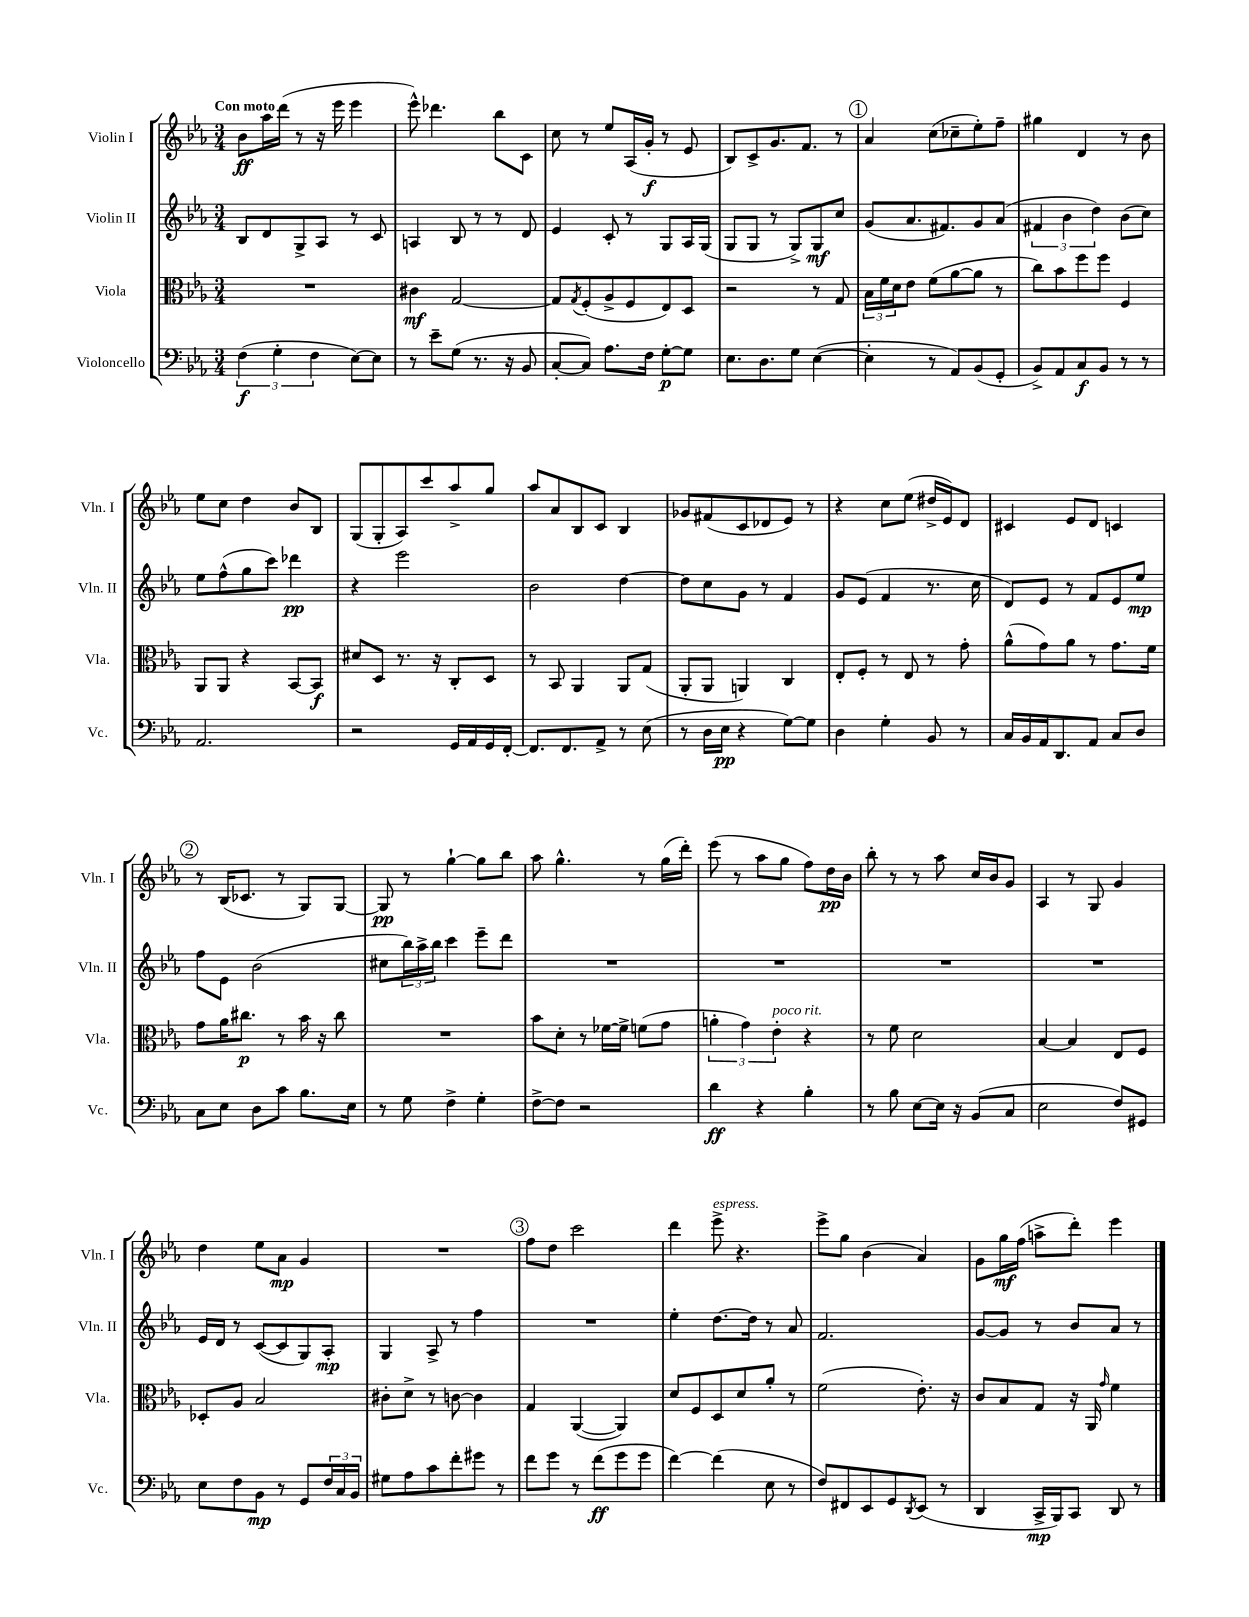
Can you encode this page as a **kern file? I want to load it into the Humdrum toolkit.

**kern	**kern	**kern	**kern
*staff4	*staff3	*staff2	*staff1
*clefF4	*clefC3	*clefG2	*clefG2
*k[b-e-a-]	*k[b-e-a-]	*k[b-e-a-]	*k[b-e-a-]
*M3/4	*M3/4	*M3/4	*M3/4
(6F	2.r	8B-	8b-
.	.	8d	16aa-
6G'	.	.	.
.	.	.	(16ddd
.	.	8G^	8r
6F	.	.	.
.	.	8A-	16r
.	.	.	16eee-
[8E-)	.	8r	4eee-
8E-]	.	8c	.
=	=	=	=
8r	4c#	4A	8eee-^^)
8e-~	.	.	4.ddd-
(8G	[2G	8B-	.
8.r	.	8r	.
.	.	8r	8bb-
16r	.	.	.
8BB-	.	8d	8c
=	=	=	=
[8C'	8G]	4e-	8cc
.	8qG	.	.
8C])	(8F'	.	8r
8.A-	8A-^	8c'	8ee-
.	8F	8r	(16A-
16F	.	.	16g'
[8G'	8E-)	8G	8r
8G]	8D	16A-	8e-
.	.	(16G	.
=	=	=	=
8.E-	2r	8G	8B-)
.	.	8G	8c^
8.D	.	.	.
.	.	8r	8.g
8G	.	8G^)	.
.	.	.	8.f
([4E-	8r	8G	.
.	8G	8cc	8r
=	=	=	=
4E-']	24B-	(8g	4a-
.	24f	.	.
.	24d	.	.
.	8e-	8.a-	.
8r	(8f	.	(8cc
.	.	8.f#)	.
8AA-)	[8a-	.	8cc-~
(8BB-	8a-]	8g	8ee-')
8GG'	8r	(8a-	8ff~
=	=	=	=
8BB-^)	8cc)	6f#	4gg#
8AA-	8b-	.	.
.	.	6b-	.
8C	8ff	.	4d
.	.	6dd)	.
8BB-	8ff	.	.
8r	4F	(8b-	8r
8r	.	8cc)	8b-
=	=	=	=
2.AA-	8AA-	8ee-	8ee-
.	8AA-	(8ff^^	8cc
.	4r	8gg	4dd
.	.	8ccc)	.
.	[8BB-	4ddd-	8b-
.	8BB-]	.	8B-
=	=	=	=
2r	8d#	4r	(8G
.	8D	.	8G'
.	8.r	2eee-	8A-)
.	.	.	8ccc
.	16r	.	.
16GG	8C'	.	8aa-^
16AA-	.	.	.
16GG	8D	.	8gg
[16FF'	.	.	.
=	=	=	=
8.FF]	8r	2b-	8aa-
.	8BB-	.	8a-
8.FF	.	.	.
.	4AA-	.	8B-
8AA-^	.	.	8c
8r	8AA-	[4dd	4B-
(8E-	(8G	.	.
=	=	=	=
8r	8AA-'	8dd]	8g-
16D	8AA-	8cc	(8f#
16E-	.	.	.
4r	4AA)	8g	8c
.	.	8r	8d-
[8G)	4C	4f	8e-)
8G]	.	.	8r
=	=	=	=
4D	8E-'	8g	4r
.	8F'	(8e-	.
4G'	8r	4f	8cc
.	8E-	.	(8ee-
8BB-	8r	8.r	16dd#^
.	.	.	16e-)
8r	8g'	.	8d
.	.	16cc	.
=	=	=	=
16C	(8a-^^	8d)	4c#
16BB-	.	.	.
16AA-	8g)	8e-	.
8.DD	.	.	.
.	8a-	8r	8e-
8AA-	8r	8f	8d
8C	8.g	8e-	4c
8D	.	8ee-	.
.	16f	.	.
=	=	=	=
8C	8g	8ff	8r
8E-	16a-	8e-	(16B-
.	8.cc#	.	8.c-
8D	.	(2b-	.
8c	8r	.	8r
8.B-	16b-	.	8G)
.	16r	.	.
.	8cc#	.	[8G
16E-	.	.	.
=	=	=	=
8r	2.r	8cc#	8G]
8G	.	24bb-)	8r
.	.	24aa-^	.
.	.	24bb-	.
4F^	.	4ccc	[4gg`
4G'	.	8eee-~	8gg]
.	.	8ddd	8bb-
=	=	=	=
[8F^	8b-	2.r	8aa-
8F]	8d'	.	4.gg^^
2r	8r	.	.
.	[16f-	.	.
.	16f-^]	.	.
.	(8f	.	8r
.	8g	.	(16gg
.	.	.	16ddd')
=	=	=	=
4d	6a'	2.r	(8eee-
.	.	.	8r
.	6g)	.	.
4r	.	.	8aa-
.	6e-'	.	.
.	.	.	8gg
4B-'	4r	.	8ff)
.	.	.	16dd
.	.	.	16b-
=	=	=	=
8r	8r	2.r	8bb-'
8B-	8f	.	8r
[8E-	2d	.	8r
16E-]	.	.	8aa-
16r	.	.	.
(8BB-	.	.	16cc
.	.	.	16b-
8C	.	.	8g
=	=	=	=
2E-	[4B-	2.r	4A-
.	4B-]	.	8r
.	.	.	8G
8F)	8E-	.	4g
8GG#	8F	.	.
=	=	=	=
8E-	8D-'	16e-	4dd
.	.	16d	.
8F	8A-	8r	.
8BB-	2B-	([8c	8ee-
8r	.	8c]	8a-
8GG	.	8G)	4g
24F	.	8A-'	.
24C	.	.	.
24BB-	.	.	.
=	=	=	=
8G#	8c#'	4G	2.r
8A-	8d^	.	.
8c	8r	8A-^	.
8f'	[8c	8r	.
8g#	4c]	4ff	.
8r	.	.	.
=	=	=	=
8f	4G	2.r	8ff
8g	.	.	8dd
8r	([4AA-	.	2ccc
(8f	.	.	.
8g	4AA-])	.	.
8g	.	.	.
=	=	=	=
[4f)	8d	4ee-'	4ddd
.	8F	.	.
(4f]	8D	[8.dd	8eee-^
.	8d	.	4.r
.	.	16dd]	.
8E-	8a-'	8r	.
8r	8r	8a-	.
=	=	=	=
8F)	(2f	2.f	8eee-^
8FF#	.	.	8gg
8EE-	.	.	(4b-
8GG	.	.	.
8qDD	.	.	.
(8EE-	8.e-')	.	4a-)
8r	.	.	.
.	16r	.	.
=	=	=	=
4DD	8c	[8g	8g
.	8B-	8g]	16gg
.	.	.	(16ff
16CC^	8G	8r	8aa^
16BBB-)	.	.	.
8CC	16r	8b-	8ddd')
.	16AA-	.	.
.	16qqg	.	.
8DD	4f	8a-	4eee-
8r	.	8r	.
==	==	==	==
*-	*-	*-	*-
